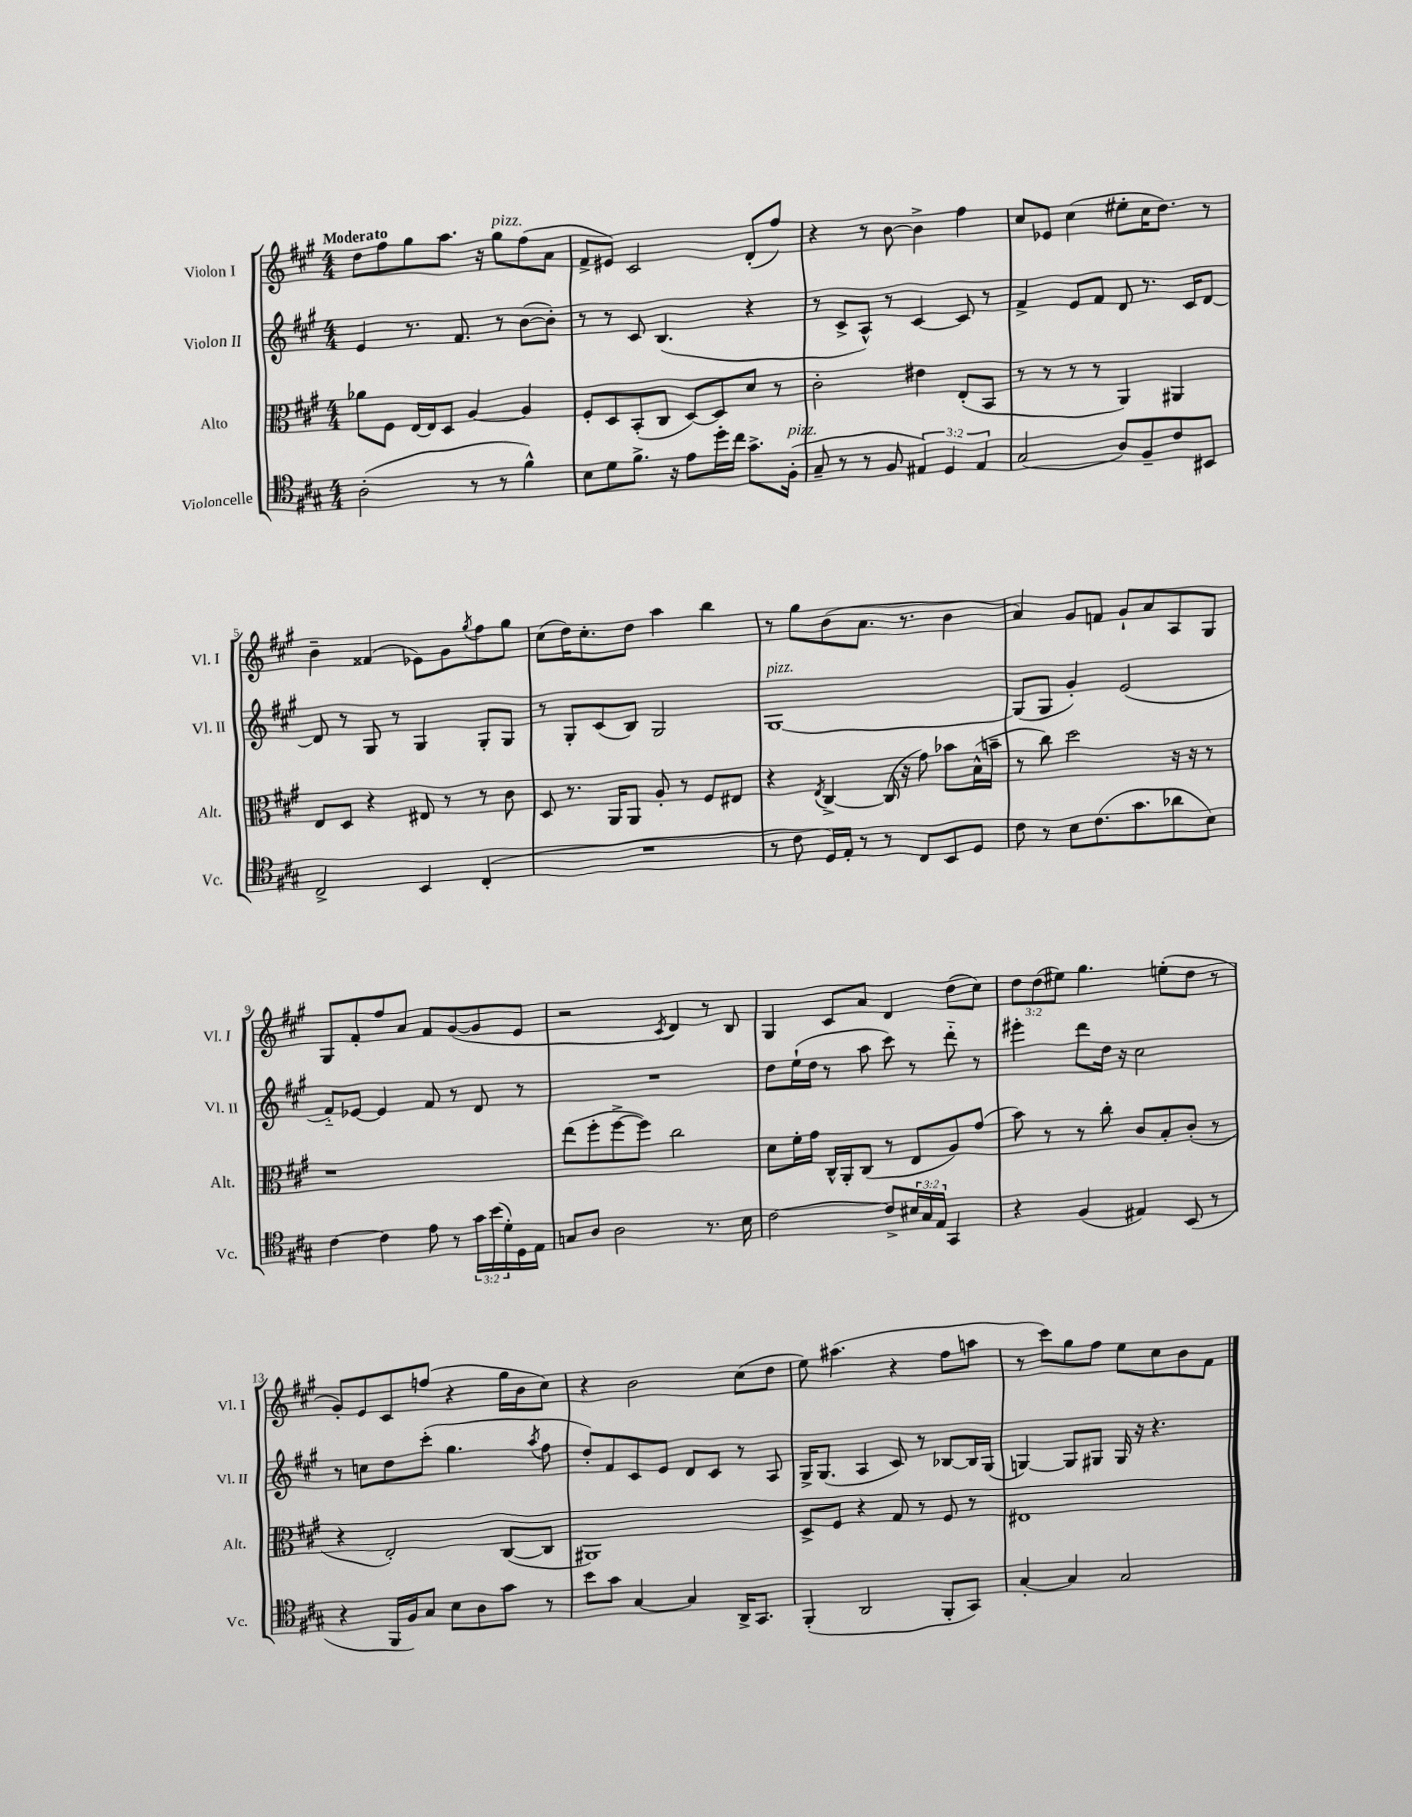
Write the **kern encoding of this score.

**kern	**kern	**kern	**kern
*staff4	*staff3	*staff2	*staff1
*clefC4	*clefC3	*clefG2	*clefG2
*k[f#c#g#]	*k[f#c#g#]	*k[f#c#g#]	*k[f#c#g#]
*M4/4	*M4/4	*M4/4	*M4/4
(2A'	8a-	4e	8dd
.	8F#	.	8ff#
.	[16E	8.r	8gg#
.	16E]	.	.
.	8D	.	8.aa
.	.	8.f#	.
8r	[4A	.	.
.	.	.	16r
8r	.	8r	8gg#
4f#^^)	4A]	([8b	(8ff#
.	.	8b'])	8a
=	=	=	=
8B	8F#'	8r	8f#^
8d	8D	8r	8e#)
8.f#^	(8BB'	8c#	2c#
.	8C#	(4.B	.
16r	.	.	.
8e	[8D)	.	.
16dd'	8D]	.	.
16cc#	.	.	.
8.g#^	8d	4r	(8d'
.	8r	.	8ff#)
(16F#'	.	.	.
=	=	=	=
8G#~	2c#'	8r	4r
8r	.	8c#^	.
8r	.	8A^^)	8r
8F#	.	8r	[8b
6E#)	4e#	[4c#	4b^]
6D	.	.	.
.	(8E'	8c#]	4ff#
6E#	.	.	.
.	8BB	8r	.
=	=	=	=
(2G#	8r	4f#^	8cc#
.	8r	.	8e-
.	8r	8e	(4cc#
.	8r	8f#	.
8A)	4AA)	8d	8ee#'
8F#~	.	8.r	16cc#
.	.	.	8.dd)
8c#	4AA#	.	.
.	.	16c#	.
8BB#	.	[8d	8r
=	=	=	=
2C#^	8E	8d]	4b~
.	8D	8r	.
.	4r	8G#	(4f##
.	.	8r	.
4BB	8E#	4G#	8e-)
.	8r	.	8g#
.	.	.	8qgg#
(4C#'	8r	8G#'	8ff#
.	8c#	8G#	8gg#
=	=	=	=
1r	8D	8r	(8cc#
.	8.r	8G#'	16dd)
.	.	.	8.cc#'
.	.	(8c#	.
.	16AA	.	.
.	8AA	8B)	8dd
.	8A'	2G#	4aa
.	8r	.	.
.	8F#	.	4bb
.	8E#	.	.
=	=	=	=
8r	4r	[1G#	8r
8c#	.	.	8gg#
.	8qE	.	.
16D)	[4C#^	.	(8b
16E'	.	.	.
8r	.	.	8.a
8r	(16C#]	.	.
.	16r	.	8.r
8C#	8g#)	.	.
8BB	8b-	.	4b
8D	(16B^^	.	.
.	16b~	.	.
=	=	=	=
8c#	8r	(8G#]	4a)
8r	8cc#)	8G#	.
8B	2dd	4g#')	8g#
(8.c#	.	.	8f
.	.	(2e	8g#`
8.g#	.	.	.
.	.	.	8a
8a-	16r	.	8A
.	16r	.	.
8B)	8r	.	8G#
=	=	=	=
[4c#	1r	8f#'~)	8G#
.	.	[8e-	8f#'
4c#]	.	4e-]	8ff#
.	.	.	8a
8e	.	8f#	8f#
8r	.	8r	([8g#
24g#	.	8d	8g#]
(24b	.	.	.
24d')	.	.	.
16D	.	8r	8e
16E	.	.	.
=	=	=	=
8G	(8ee	1r	2r
8A	8ff#'	.	.
2A	[8ff#^	.	.
.	8ff#])	.	.
.	.	.	8qc#
.	2cc#	.	4d)
8.r	.	.	8r
.	.	.	8B
16B	.	.	.
=	=	=	=
[2c#	8d	8dd	4G#
.	16f#'	(16ee`	.
.	16g#	16dd	.
.	16C#^^	8r	8c#
.	16AA'	.	.
.	(8C#	8aa	8a
8c#^]	8r	8ccc#)	4d
24B#	8E	8r	.
24G#	.	.	.
24E	.	.	.
4GG#	8A)	8ddd'~	(8dd
.	(8g#	8r	8cc#)
=	=	=	=
4r	8b)	4eee#'	12dd
.	.	.	(12dd
.	8r	.	.
.	.	.	12ee#)
(4F#	8r	8ddd	4.gg#
.	8cc#'	16dd	.
.	.	16r	.
4E#)	8c#	2cc#	.
.	8B'	.	(8ee'
(8BB	(8c#'	.	8dd
8r	8r	.	8r
=	=	=	=
4r	4r	8r	8g#')
.	.	8cc	8e
16FF#	2E')	8dd	8c#
16F#)	.	.	.
8G#	.	(8ccc#'	(8ff
8B	.	4.gg#	4r
8A	.	.	.
8g#	([8C#	.	16gg#
.	.	.	16b
.	.	8qaa	.
8r	8C#]	8ff#	8cc#)
=	=	=	=
8b	1AA#)	8dd')	4r
8g#	.	8f#	.
[4G#	.	8c#	2b
.	.	8e	.
4G#]	.	8d	.
.	.	8c#	.
16AA^	.	8r	(8cc#
8.GG#	.	.	.
.	.	8A	8dd
=	=	=	=
(4FF#'	8D^	16G#^	8ee)
.	.	(8.G#	.
.	8F#	.	(4.aa#
2AA	4r	4A	.
.	8G#	8c#)	4r
.	8r	8r	.
8FF#'	8F#	[8B-	8ff#
8GG#)	8r	16B-]	8aa
.	.	(16G#	.
=	=	=	=
[4G#'	1E#	[4G)	8r
.	.	.	8ccc#)
4G#]	.	8G]	8gg#
.	.	8G#	8ff#
2G#	.	16G#	8ee
.	.	16r	.
.	.	4.r	8cc#
.	.	.	8b
.	.	.	8f#
==	==	==	==
*-	*-	*-	*-
